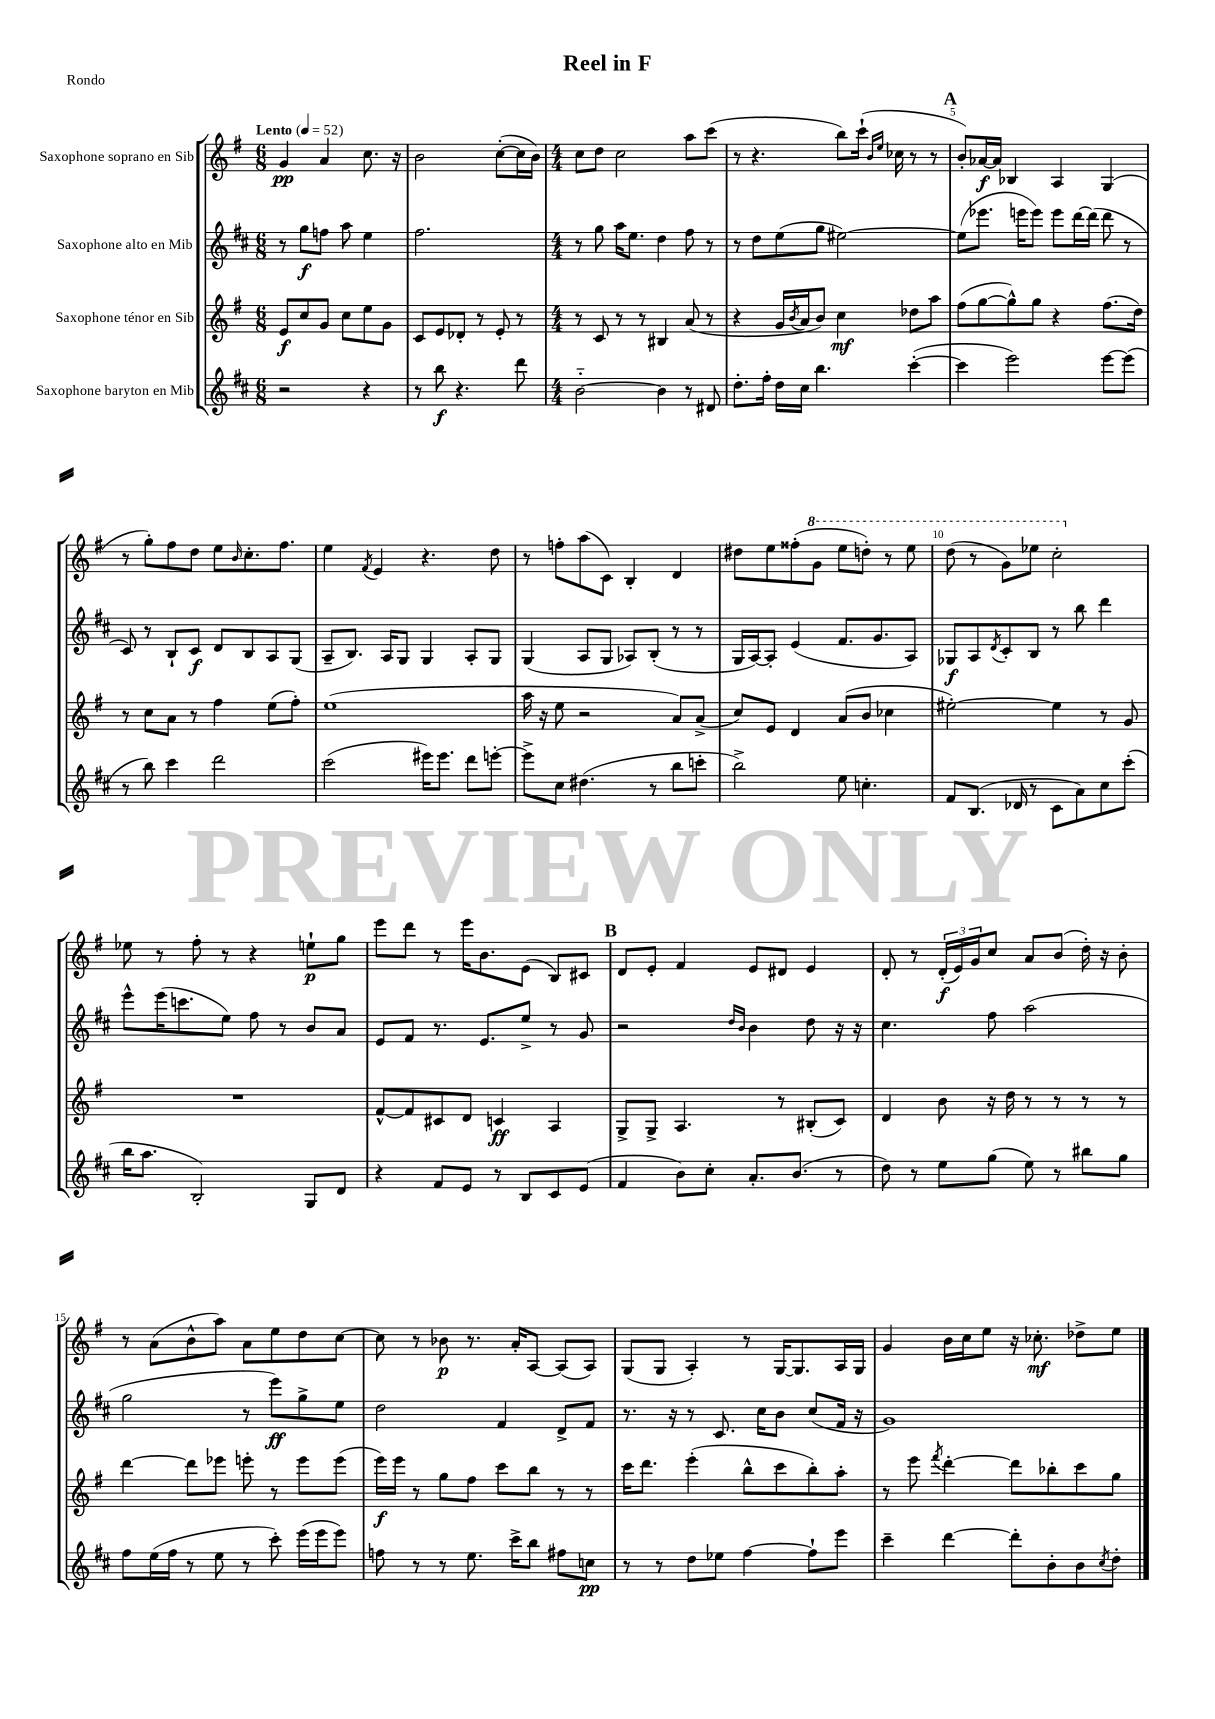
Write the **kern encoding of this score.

**kern	**dynam	**kern	**dynam	**kern	**dynam	**kern	**dynam
*part4	*part4	*part3	*part3	*part2	*part2	*part1	*part1
*staff4	*staff4	*staff3	*staff3	*staff2	*staff2	*staff1	*staff1
*I"Saxophone baryton en Mib	*	*I"Saxophone ténor en Sib	*	*I"Saxophone alto en Mib	*	*I"Saxophone soprano en Sib	*
*clefG2	*	*clefG2	*	*clefG2	*	*clefG2	*
*k[f#c#]	*	*k[f#]	*	*k[f#c#]	*	*k[f#]	*
*M6/8	*	*M6/8	*	*M6/8	*	*M6/8	*
*MM52	*	*MM52	*	*MM52	*	*MM52	*
=1	=1	=1	=1	=1	=1	=1	=1
!	!	!	!	!	!	!LO:TX:a:B:t=Lento	!
2r	.	8e/L	f	8r	.	4g/	pp
.	.	8cc/	.	8gg\L	f	.	.
.	.	8g/J	.	8ffn\J	.	4a/	.
.	.	8cc\L	.	8aa\	.	.	.
4r	.	8ee\	.	4ee\	.	8.cc\	.
.	.	8g\J	.	.	.	.	.
.	.	.	.	.	.	16r	.
=2	=2	=2	=2	=2	=2	=2	=2
8r	.	8c/L	.	2.ff#\	.	2b\	.
8bb\	f	8e/	.	.	.	.	.
4.r	.	8d-X'/J	.	.	.	.	.
.	.	8r	.	.	.	.	.
.	.	8e'/	.	.	.	([8cc'\L	.
8ddd\	.	8r	.	.	.	16cc\L]	.
.	.	.	.	.	.	16b\JJ)	.
=3	=3	=3	=3	=3	=3	=3	=3
*M4/4	*	*M4/4	*	*M4/4	*	*M4/4	*
[2b\	.	8r	.	8r	.	8cc\L	.
.	.	8c/	.	8gg\	.	8dd\J	.
.	.	8r	.	16aa\KL	.	2cc\	.
.	.	.	.	8.ee\J	.	.	.
.	.	8r	.	.	.	.	.
4b\]	.	4B#X/	.	4dd\	.	.	.
8r	.	(8a/	.	8ff#\	.	8aa\L	.
8d#X/	.	8r	.	8r	.	(8ccc\J	.
=4	=4	=4	=4	=4	=4	=4	=4
8.dd'\L	.	4r	.	8r	.	8r	.
.	.	.	.	8dd\L	.	4.r	.
16ff#'\Jk	.	.	.	.	.	.	.
16dd\LL	.	16g/LL	.	(8ee\	.	.	.
.	.	8qb/	.	.	.	.	.
16cc#\JJ	.	16a/J	.	.	.	.	.
4.bb\	.	8b/J)	.	8gg\J	.	.	.
.	.	4cc\	mf	[2ee#X\)	.	8bb\L)	.
.	.	.	.	.	.	(16ccc`\Jk	.
.	.	.	.	.	.	16qqb/LL	.
.	.	.	.	.	.	16qqee/JJ	.
.	.	.	.	.	.	16cc-X\	.
([4ccc#'\	.	8dd-X\L	.	.	.	8r	.
.	.	8aa\J	.	.	.	8r	.
!!LO:REH:place=s1:t=A
=5	=5	=5	=5	=5	=5	=5	=5
4ccc#\]	.	(8ff#\L	.	(8ee#\L]	.	8b'/L)	.
.	.	[8gg\	.	8.eee-X\J	.	[16a-X/L	f
.	.	.	.	.	.	16a-/JJ]	.
2eee\)	.	8gg^^\])	.	.	.	4B-X/	.
.	.	.	.	16eeen\KL	.	.	.
.	.	8gg\J	.	8eee\J)	.	.	.
.	.	4r	.	8eee\L	.	4A/	.
.	.	.	.	[16ddd\L	.	.	.
.	.	.	.	(16ddd\JJ]	.	.	.
[8eee\L	.	(8.ff#\L	.	8ddd\	.	(4G/	.
(8eee\J]	.	.	.	8r	.	.	.
.	.	16dd\Jk)	.	.	.	.	.
!!LO:LB:g=z
=6	=6	=6	=6	=6	=6	=6	=6
8r	.	8r	.	8c#/)	.	8r	.
8bb\)	.	8cc\L	.	8r	.	8gg'\L)	.
4ccc#\	.	8a\J	.	8B`/L	.	8ff#\	.
.	.	8r	.	8c#/J	f	8dd\J	.
2ddd\	.	4ff#\	.	8d/L	.	8ee\L	.
.	.	.	.	.	.	16qqb/	.
.	.	.	.	8B/	.	8.cc'\	.
.	.	(8ee\L	.	8A/	.	.	.
.	.	.	.	.	.	8.ff#\J	.
.	.	8ff#'\J)	.	(8G/J	.	.	.
=7	=7	=7	=7	=7	=7	=7	=7
(2ccc#\	.	(1ee	.	8A~/L	.	4ee\	.
.	.	.	.	8.B/J)	.	.	.
.	.	.	.	.	.	8qf#/	.
.	.	.	.	.	.	4e/	.
.	.	.	.	16A/KL	.	.	.
.	.	.	.	8G/J	.	.	.
16eee#X\KL)	.	.	.	4G/	.	4.r	.
8.eee#\J	.	.	.	.	.	.	.
8ddd\L	.	.	.	8A'/L	.	.	.
[8eeen'\J	.	.	.	8G/J	.	8dd\	.
=8	=8	=8	=8	=8	=8	=8	=8
8eee^\L]	.	16aa\	.	(4G/	.	8r	.
.	.	16r	.	.	.	.	.
8cc#\J	.	8ee\	.	.	.	8ffn'\L	.
(4.dd#X\	.	2r	.	8A/L	.	(8aa\	.
.	.	.	.	8G/J	.	8c\J)	.
.	.	.	.	8A-X/L)	.	4B'/	.
8r	.	.	.	(8B'/J	.	.	.
8bb\L	.	8a/L)	.	8r	.	4d/	.
8cccn'\J	.	(8a^/J	.	8r	.	.	.
=9	=9	=9	=9	=9	=9	=9	=9
2bb^\)	.	8cc/L)	.	16G/LL	.	8dd#X\L	.
.	.	.	.	[16A/J)	.	.	.
.	.	8e/J	.	8A'/J]	.	8ee\	.
.	.	4d/	.	(4e/	.	(8ff##X'\	.
*	*	*	*	*	*	*8va	*
.	.	.	.	.	.	8gg\J	.
8ee\	.	(8a/L	.	8.f#/L	.	8eee\L	.
4.ccn'\	.	8b/J	.	.	.	8dddn'\J)	.
.	.	.	.	8.g/	.	.	.
.	.	4cc-X\	.	.	.	8r	.
.	.	.	.	8A/J)	.	8eee\	.
=10	=10	=10	=10	=10	=10	=10	=10
8f#/L	.	[2ee#X'\)	.	8G-X/L	f	(8ddd\	.
(8.B/J	.	.	.	8A/	.	8r	.
.	.	.	.	8qd/	.	.	.
.	.	.	.	8c#'/	.	8gg\L)	.
16d-X/	.	.	.	.	.	.	.
8r	.	.	.	8B/J	.	8eee-X\J	.
8c#\L	.	4ee#\]	.	8r	.	2ccc'\	.
8a\)	.	.	.	8bb\	.	.	.
8cc#\	.	8r	.	4ddd\	.	.	.
(8ccc#'\J	.	8g/	.	.	.	.	.
!!LO:LB:g=z
=11	=11	=11	=11	=11	=11	=11	=11
*	*	*	*	*	*	*X8va	*
16bb\KL	.	1r	.	8eee^^\L	.	8ee-X\	.
8.aa\J	.	.	.	.	.	.	.
.	.	.	.	(16eee\K	.	8r	.
.	.	.	.	8.cccn\	.	.	.
2B'/)	.	.	.	.	.	8ff#'\	.
.	.	.	.	8ee\J)	.	8r	.
.	.	.	.	8ff#\	.	4r	.
.	.	.	.	8r	.	.	.
8G/L	.	.	.	8b/L	.	8een`\L	p
8d/J	.	.	.	8a/J	.	8gg\J	.
=12	=12	=12	=12	=12	=12	=12	=12
4r	.	[8f#^^/L	.	8e/L	.	8eee\L	.
.	.	8f#/]	.	8f#/J	.	8ddd\J	.
8f#/L	.	8c#X/	.	8.r	.	8r	.
8e/J	.	8d/J	.	.	.	16eee\KL	.
.	.	.	.	8.e/L	.	8.b\	.
8r	.	4cn/	ff	.	.	.	.
8B/L	.	.	.	8ee^/J	.	(8e\J	.
8c#/	.	4A/	.	8r	.	8B/L)	.
(8e/J	.	.	.	8g/	.	8c#X/J	.
!!LO:REH:place=s1:t=B
=13	=13	=13	=13	=13	=13	=13	=13
4f#/	.	8G^/L	.	2r	.	8d/L	.
.	.	8G^/J	.	.	.	8e'/J	.
8b\L)	.	4.A/	.	.	.	4f#/	.
8cc#'\J	.	.	.	.	.	.	.
.	.	.	.	16qqdd/LL	.	.	.
.	.	.	.	16qqb/JJ	.	.	.
8.a'/L	.	.	.	4b\	.	8e/L	.
.	.	8r	.	.	.	8d#X/J	.
(8.b/J	.	.	.	.	.	.	.
.	.	(8B#X'/L	.	8dd\	.	4e/	.
8r	.	8c/J)	.	16r	.	.	.
.	.	.	.	16r	.	.	.
=14	=14	=14	=14	=14	=14	=14	=14
8dd\)	.	4d/	.	4.cc#\	.	8d'/	.
8r	.	.	.	.	.	8r	.
8ee\L	.	8b\	.	.	.	(24d'/LL	f
.	.	.	.	.	.	24e/)	.
.	.	.	.	.	.	24g/J	.
(8gg\J	.	16r	.	8ff#\	.	8cc/J	.
.	.	16dd\	.	.	.	.	.
8ee\)	.	8r	.	(2aa\	.	8a/L	.
8r	.	8r	.	.	.	(8b/J	.
8bb#X\L	.	8r	.	.	.	16dd'\)	.
.	.	.	.	.	.	16r	.
8gg\J	.	8r	.	.	.	8b'\	.
!!LO:LB:g=z
=15	=15	=15	=15	=15	=15	=15	=15
8ff#\L	.	[4ddd\	.	2gg\	.	8r	.
(16ee\L	.	.	.	.	.	(8a\L	.
16ff#\JJ	.	.	.	.	.	.	.
8r	.	8ddd\L]	.	.	.	8b^^\	.
8ee\	.	8eee-X\J	.	.	.	8aa\J)	.
8r	.	8eeen'\	.	8r	.	8a\L	.
8ccc#'\)	.	8r	.	8eee\L)	ff	8ee\	.
(16eee\LL	.	8eee\L	.	8gg^\	.	8dd\	.
16eee\J	.	.	.	.	.	.	.
8eee\J)	.	(8eee\J	.	8ee\J	.	[8cc\J	.
=16	=16	=16	=16	=16	=16	=16	=16
8ffn\	.	16eee\LL)	f	2dd\	.	8cc\]	.
.	.	16eee\JJ	.	.	.	.	.
8r	.	8r	.	.	.	8r	.
8r	.	8gg\L	.	.	.	8b-X\	p
8.ee\	.	8ff#\J	.	.	.	8.r	.
.	.	8ccc\L	.	4f#/	.	.	.
16ccc#^\KL	.	.	.	.	.	16a'/KL	.
8bb\J	.	8bb\J	.	.	.	[8A/J	.
8ff#X\L	.	8r	.	8d^/L	.	(8A/L]	.
8ccn\J	pp	8r	.	8f#/J	.	8A/J)	.
=17	=17	=17	=17	=17	=17	=17	=17
8r	.	16ccc\KL	.	8.r	.	(8G/L	.
.	.	8.ddd\J	.	.	.	.	.
8r	.	.	.	.	.	8G/J	.
.	.	.	.	16r	.	.	.
8dd\L	.	(4eee'\	.	8r	.	4A'/)	.
8ee-X\J	.	.	.	8.c#/	.	.	.
[4ff#\	.	8bb^^\L	.	.	.	8r	.
.	.	.	.	16cc#\KL	.	.	.
.	.	8ccc\	.	8b\J	.	[16G/KL	.
.	.	.	.	.	.	8.G/]	.
8ff#`\L]	.	8bb'\)	.	(8cc#/L	.	.	.
8eee\J	.	8aa'\J	.	16f#/Jk	.	16A/L	.
.	.	.	.	16r	.	16G/JJ	.
=18	=18	=18	=18	=18	=18	=18	=18
4ccc#~\	.	8r	.	1g)	.	4g/	.
.	.	8eee\	.	.	.	.	.
.	.	8qfff#/	.	.	.	.	.
[4ddd\	.	[4ddd'\	.	.	.	16b\LL	.
.	.	.	.	.	.	16cc\J	.
.	.	.	.	.	.	8ee\J	.
8ddd'\L]	.	8ddd\L]	.	.	.	16r	.
.	.	.	.	.	.	8.cc-X'\	mf
8b'\	.	8bb-X'\	.	.	.	.	.
8b\	.	8ccc\	.	.	.	8dd-X^\L	.
8qcc#/	.	.	.	.	.	.	.
8dd'\J	.	8gg\J	.	.	.	8ee\J	.
==	==	==	==	==	==	==	==
*-	*-	*-	*-	*-	*-	*-	*-
